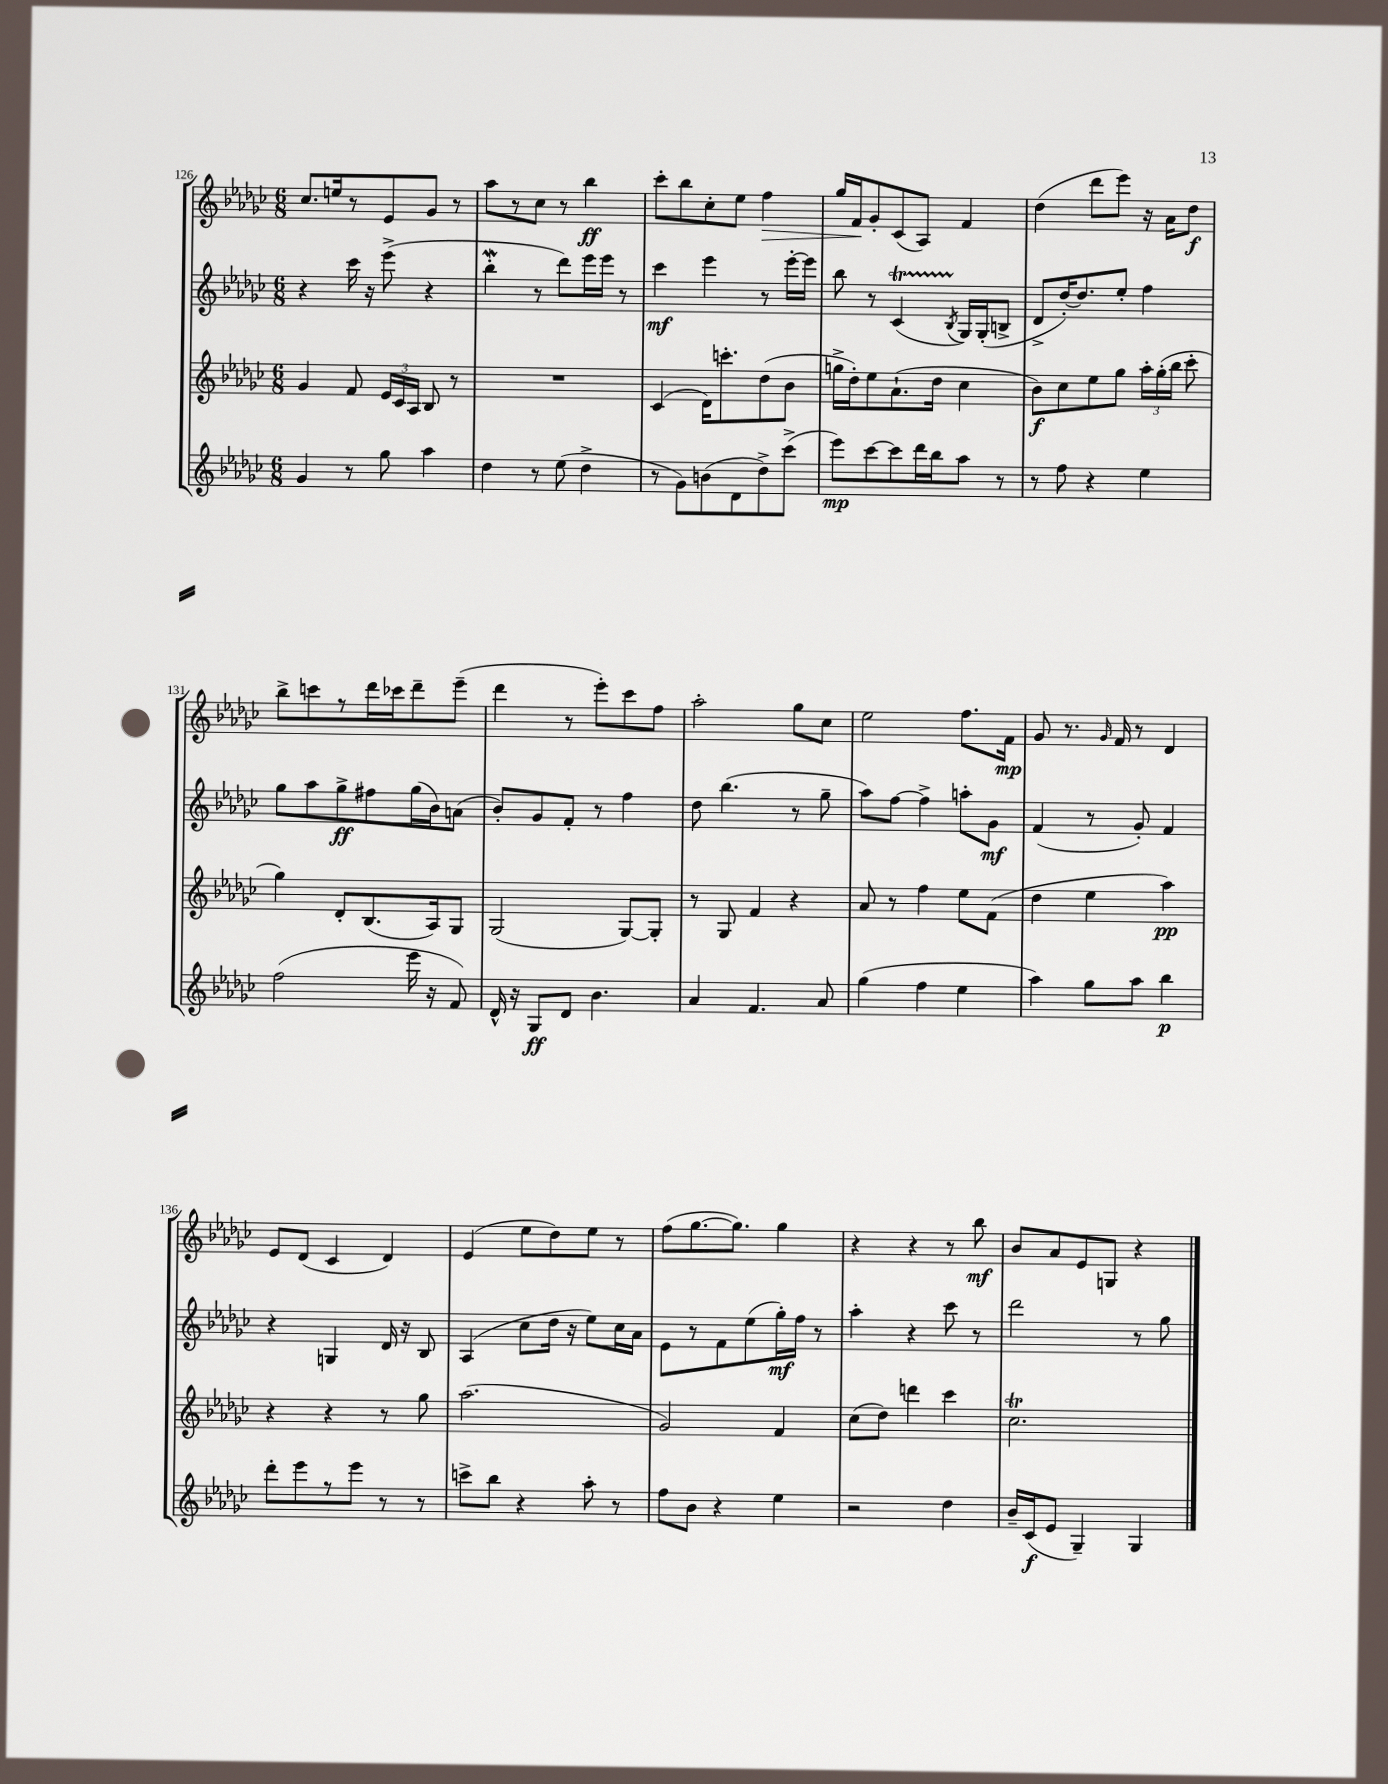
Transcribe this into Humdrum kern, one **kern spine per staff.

**kern	**kern	**kern	**kern
*staff4	*staff3	*staff2	*staff1
*clefG2	*clefG2	*clefG2	*clefG2
*k[b-e-a-d-g-c-]	*k[b-e-a-d-g-c-]	*k[b-e-a-d-g-c-]	*k[b-e-a-d-g-c-]
*M6/8	*M6/8	*M6/8	*M6/8
4g-	4g-	4r	8.cc-
.	.	.	16ee
8r	8f	16ccc-	8r
.	.	16r	.
8gg-	24e-	(8eee-^	8e-
.	24c-	.	.
.	24A-	.	.
4aa-	8B-	4r	8g-
.	8r	.	8r
=	=	=	=
4dd-	2.r	4bb-'	8aa-
.	.	.	8r
8r	.	8r	8cc-
(8ee-	.	8ddd-)	8r
4dd-^	.	16eee-	4bb-
.	.	16eee-	.
.	.	8r	.
=	=	=	=
8r	(4c-	4ccc-	8ccc-'
8g-)	.	.	8bb-
(8b	16d-)	4eee-	8cc-'
.	8.ccc'	.	.
8d-	.	.	8ee-
8dd-^)	(8dd-	8r	4ff
(8ccc-^	8b-	[16eee-'	.
.	.	16eee-]	.
=	=	=	=
8eee-)	16gg^	8bb-	16gg-
.	16dd-')	.	16f
[8ccc-	8ee-	8r	8g-'
8ccc-]	(8.a-`	(4c-	(8c-
16ddd-	.	.	8A-)
16bb-	16dd-	.	.
.	.	8qB-	.
8aa-	4cc-	16G-)	4f
.	.	(16G-'	.
8r	.	8B^	.
=	=	=	=
8r	8b-)	8d-^	(4dd-
8ff	8cc-	[16dd-')	.
.	.	8.dd-]	.
4r	8ee-	.	8ddd-
.	8gg-	8ee-'	8eee-)
4ee-	24aa-'	4ff	16r
.	(24gg-'	.	.
.	.	.	16a-
.	24bb-	.	.
.	8ccc-'	.	8dd-
=	=	=	=
(2ff	4gg-)	8gg-	8bb-^
.	.	8aa-	8ccc
.	8d-'	8gg-^	8r
.	(8.B-	8ff#	16ddd-
.	.	.	16ccc-
16eee-	.	(16gg-	8ddd-~
16r	16A-)	16b-)	.
8f)	8G-	(8a	(8eee-~
=	=	=	=
16d-^^	(2G-	8b-')	4ddd-
16r	.	.	.
8G-	.	8g-	.
8d-	.	8f'	8r
4.b-	.	8r	8eee-')
.	[8G-)	4ff	8ccc-
.	8G-']	.	8ff
=	=	=	=
4a-	8r	8dd-	2aa-'
.	8G-	(4.bb-	.
4.f	4f	.	.
.	4r	8r	8gg-
8a-	.	8gg-~	8cc-
=	=	=	=
(4gg-	8a-	8aa-)	2ee-
.	8r	[8ff	.
4ff	4ff	4ff^]	.
4ee-	8ee-	8aa'	8.ff
.	(8f	8g-	.
.	.	.	16f
=	=	=	=
4aa-)	4dd-	(4f	8g-
.	.	.	8.r
8gg-	4ee-	8r	.
.	.	.	16qqg-
.	.	.	16f
8aa-	.	8g-')	8r
4bb-	4aa-)	4f	4d-
=	=	=	=
8ddd-'	4r	4r	8e-
8eee-	.	.	(8d-
8r	4r	4G	4c-
8eee-	.	.	.
8r	8r	16d-	4d-)
.	.	16r	.
8r	8gg-	8B-	.
=	=	=	=
8ccc^	(2.aa-	(4A-	(4e-
8bb-	.	.	.
4r	.	8cc-	8ee-
.	.	16dd-	8dd-)
.	.	16r	.
8aa-'	.	8ee-)	8ee-
8r	.	16cc-	8r
.	.	16a-	.
=	=	=	=
8ff	2g-)	8e-	(8ff
8b-	.	8r	[8.gg-
4r	.	8f	.
.	.	.	8.gg-])
.	.	(8ee-	.
4ee-	4f	16gg-')	4gg-
.	.	16ff	.
.	.	8r	.
=	=	=	=
2r	(8cc-	4aa-'	4r
.	8dd-)	.	.
.	4ddd	4r	4r
4dd-	4ccc-	8ccc-	8r
.	.	8r	8bb-
=	=	=	=
16b-~	2.cc-	2ddd-	8b-
(16c-	.	.	.
8e-	.	.	8a-
4G-~)	.	.	8e-
.	.	.	8G
4G-	.	8r	4r
.	.	8gg-	.
==	==	==	==
*-	*-	*-	*-
